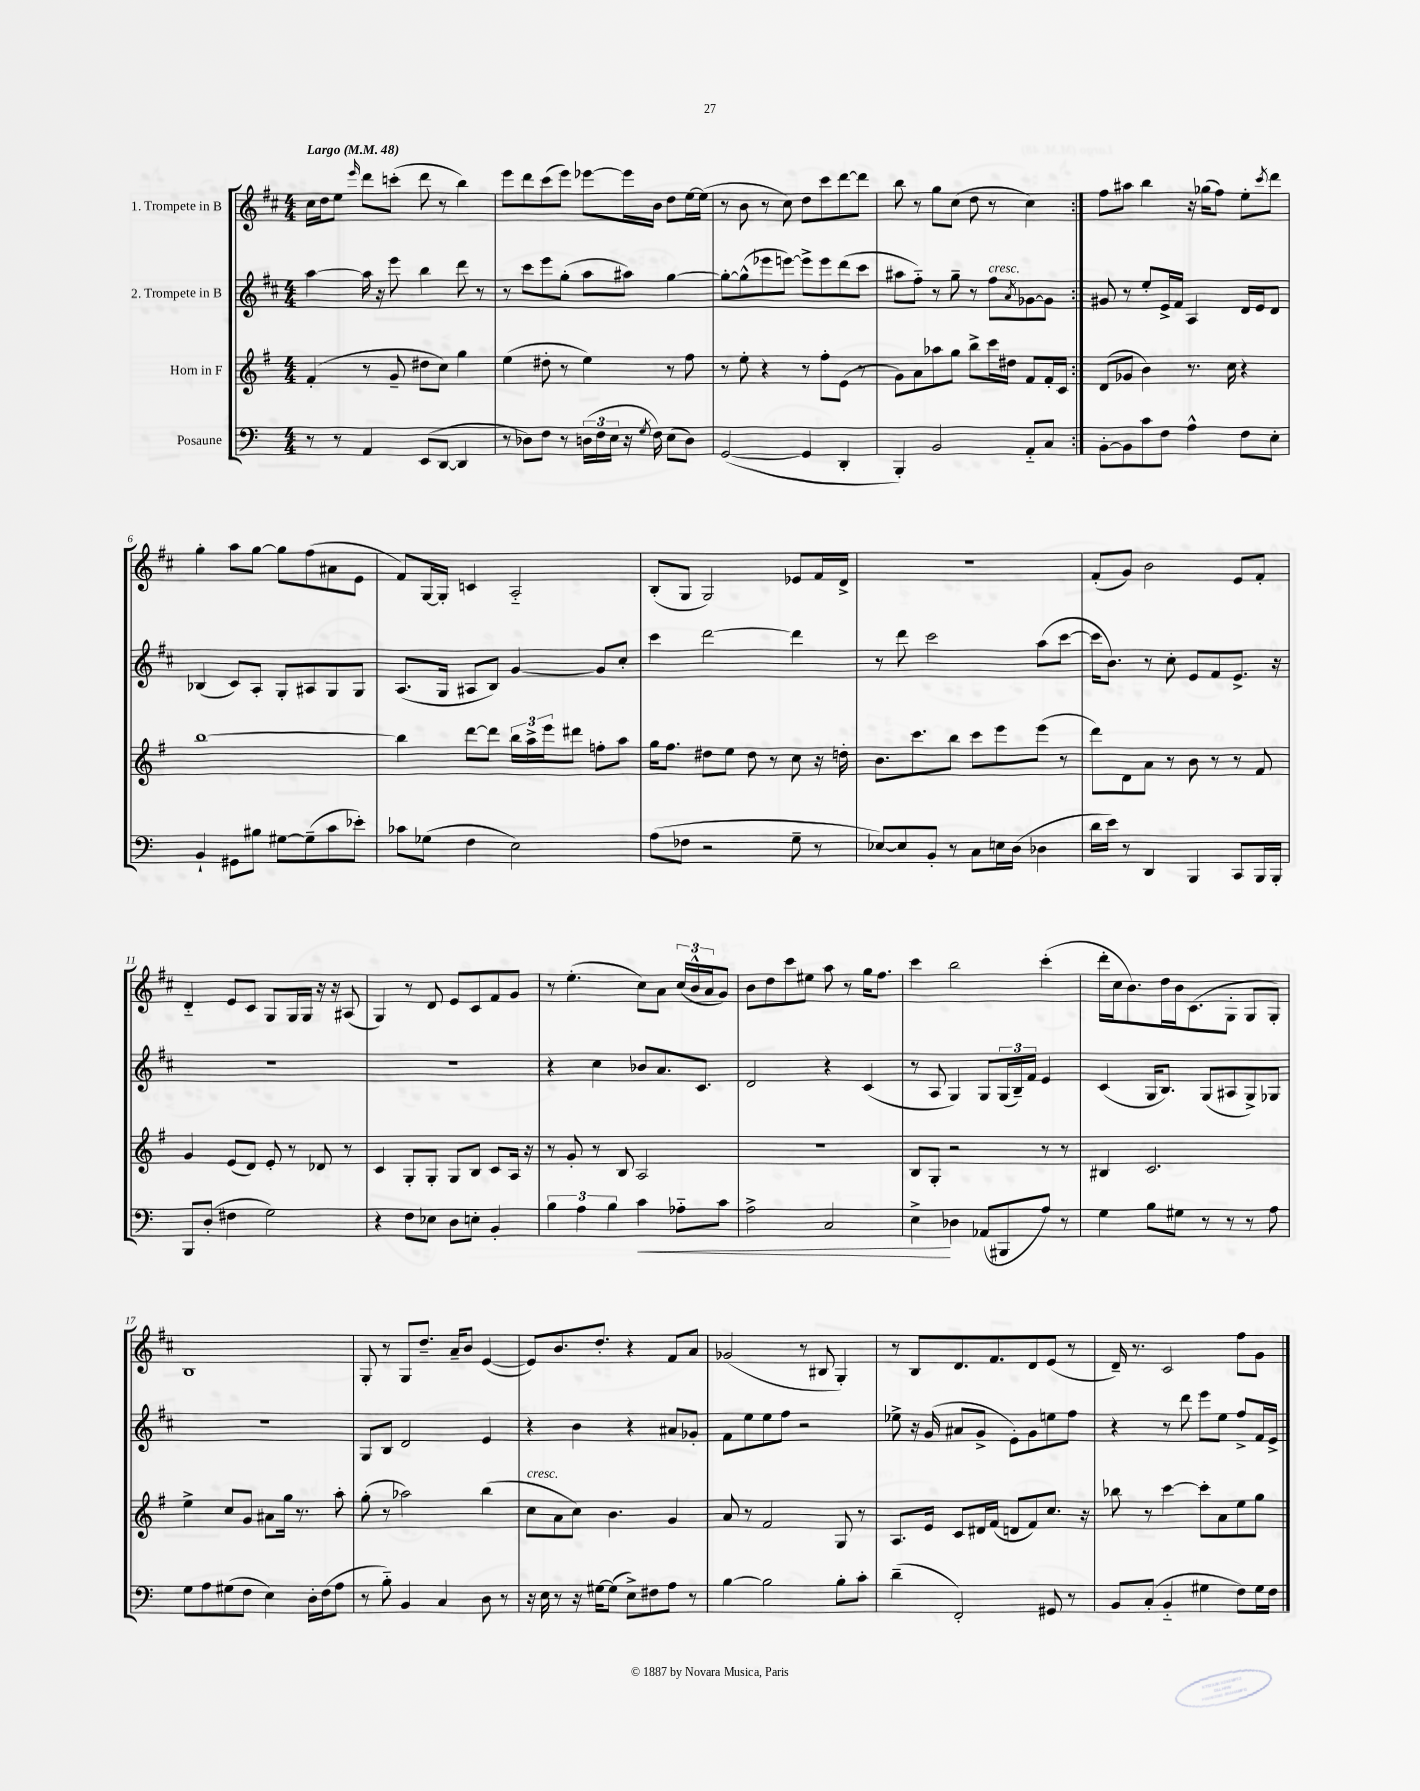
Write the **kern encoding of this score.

**kern	**dynam	**kern	**kern	**kern
*part4	*part4	*part3	*part2	*part1
*staff4	*staff4	*staff3	*staff2	*staff1
*I"Posaune	*	*I"Horn in F	*I"2. Trompete in B	*I"1. Trompete in B
*clefF4	*	*clefG2	*clefG2	*clefG2
*k[]	*	*k[f#]	*k[f#c#]	*k[f#c#]
*M4/4	*	*M4/4	*M4/4	*M4/4
*MM48	*	*MM48	*MM48	*MM48
=1	=1	=1	=1	=1
!	!	!	!	!LO:TX:a:B:t=Largo
8r	.	(4f#'/	[4aa\	16cc#\LL
.	.	.	.	16dd\J
8r	.	.	.	8ee\J
.	.	.	.	16qqeee/
4AA/	.	8r	16aa\]	8ddd\L
.	.	.	16r	.
.	.	8g~/	8eee\	(8cccn'\J
(8EE/L	.	8dd#X\L	4bb\	8ddd\
[8DD/J	.	8cc\J)	.	8r
4DD/]	.	4gg\	8ddd\	4bb\)
.	.	.	8r	.
=2	=2	=2	=2	=2
8r	.	(4ee\	8r	8eee\L
8D-X\L)	.	.	8ccc#\L	8ddd\
8F\J	.	8dd#X'\	8eee\	(8ccc#\
8r	.	8r	(8gg'\J	8eee\J)
(24Dn\LL	.	4ee\)	8aa\L	[8eee-X\L
24F\	.	.	.	.
24E\JJ	.	.	.	.
16r	.	.	8aa#X\J)	16eee-\L]
8qG/	.	.	.	.
16F\)	.	.	.	16b\JJ
(8E\L	.	8r	[4gg\	8dd\L
8D\J)	.	8ff#\	.	[16ee\L
.	.	.	.	(16ee\JJ]
=3	=3	=3	=3	=3
([2GG/	.	8r	8gg'\L_	8r
.	.	8ee'\	(8gg^^\]	8b\
.	.	4r	8eee-X\	8r
.	.	.	[8eeen\J)	8cc#\)
4GG/]	.	8r	8eee^\L]	8dd\L
.	.	8ff#'\L	8eee\	8ccc#\
4DD'/	.	(8e\J	(8ddd\	[8ddd\
.	.	8r	8ccc#\J	8ddd\J]
=4	=4	=4	=4	=4
4BBB'/)	.	8g\L)	8aa#X\L	8bb\
.	.	8a\	8ff#\J)	8r
2BB/	.	8aa-X\	8r	8gg\L
.	.	8gg\J	8gg~\	(8cc#\J
.	.	8bb^\L	8r	8dd\
!	!	!	!LO:TX:a:i:t=cresc.	!
.	.	16ccc\L	8ff#\L	8r
.	.	16dd#X\JJ	.	.
.	.	.	8qa/	.
8AA/L	.	8f#/L	[8g-X\	4cc#\)
8C/J	.	16f#'/L	8g-\J]	.
.	.	16c/JJ	.	.
=5:|!	=5:|!	=5:|!	=5:|!	=5:|!
[8BB'\L	.	(8d/L	8g#X/	8ff#\L
8BB\]	.	8g-X/J	8r	8aa#X\J
8c\	.	4b\)	8ee'/L	4bb\
8F\J	.	.	16e^/L	.
.	.	.	16f#/JJ	.
4A^^\	.	8.r	4A/	16r
.	.	.	.	(16gg-X\KL
.	.	.	.	8ff#\J)
.	.	16cc\	.	.
8F\L	.	4r	16d/LL	8ee'\L
.	.	.	16e/J	.
.	.	.	.	8qccc#/
8E'\J	.	.	8d/J	8ddd\J
!!LO:LB:g=z
=6	=6	=6	=6	=6
4BB`/	.	[1bb	(4B-X/	4gg'\
8GG#X\L	.	.	8c#/L)	8aa\L
8B#X\J	.	.	8A'/J	[8gg\J
[8G#X\L	.	.	8G'/L	8gg\L]
(8G#~\]	.	.	8A#X/	(8ff#\
8c\	.	.	8G/	8a#X\
8e-X'\J)	.	.	8G/J	8e\J
=7	=7	=7	=7	=7
8c-X\L	.	4bb\]	(8.A/L	8f#/L)
(8G-X\J	.	.	.	[16G/L
.	.	.	16G/Jk	16G'/JJ]
4F\	.	[8ddd\L	8A#X/L	4cn/
.	.	8ddd\J]	8B/J)	.
2E\)	.	24bb\LL	[4g/	2A/
.	.	24aa^\	.	.
.	.	24eee\J	.	.
.	.	8ddd#X\J	.	.
.	.	8ffn'\L	8g/L]	.
.	.	8aa\J	8cc#'/J	.
=8	=8	=8	=8	=8
(8A\L	.	16gg\KL	4ccc#\	(8B'/L
.	.	8.ff#\J	.	.
8F-X\J	.	.	.	8G/J
2r	.	8dd#X\L	[2ddd\	2G/)
.	.	8ee\J	.	.
.	.	8dd#\	.	.
.	.	8r	.	.
8G~\	.	8cc\	4ddd\]	8e-X/L
8r	.	16r	.	16f#/L
.	.	16ddn'\	.	16d^/JJ
=9	=9	=9	=9	=9
[8E-X/L)	.	8.b\L	8r	1r
8E-/]	.	.	8ddd\	.
.	.	8.ccc\	.	.
8BB'/J	.	.	2ccc#\	.
8r	.	8bb\J	.	.
8C\L	.	8ccc\L	.	.
16En\L	.	8eee\	.	.
(16D\JJ	.	.	.	.
4D-X\	.	(8eee\J	(8aa\L	.
.	.	8r	[8ccc#\J	.
=10	=10	=10	=10	=10
16d\LL	.	8ddd\L)	16ccc#\KL]	(8f#'/L
16e\JJ)	.	.	8.b\J)	.
8r	.	8d\	.	8g/J)
4DD/	.	8a\J	8r	2b\
.	.	8r	8cc#'\	.
4BBB/	.	8b\	8e/L	.
.	.	8r	8f#/	.
8CC/L	.	8r	8.e^/J	8e/L
16BBB/L	.	8f#/	.	8f#'/J
16BBB'/JJ	.	.	16r	.
!!LO:LB:g=z
=11	=11	=11	=11	=11
8BBB/L	.	4g/	1r	4d/
(8D'/J	.	.	.	.
4F#X\	.	(8e/L	.	8e/L
.	.	8d/J)	.	8c#/J
2G\)	.	8e'/	.	8G/L
.	.	8r	.	16G/L
.	.	.	.	16G/JJ
.	.	8d-X/	.	16r
.	.	.	.	16r
.	.	8r	.	(8A#X/
=12	=12	=12	=12	=12
4r	.	4c/	1r	4G/)
8F\L	.	8G'/L	.	8r
8E-X\J	.	8G'/J	.	8d/
8D\L	.	8G/L	.	8e/L
8En'\J	.	8B/J	.	8c#/
4BB'/	.	8c/L	.	8f#/
.	.	16A/Jk	.	8g/J
.	.	16r	.	.
=13	=13	=13	=13	=13
6B\	.	8r	4r	8r
.	.	8g'/	.	(4.ee'\
6A\	.	.	.	.
.	.	8r	4cc#\	.
6B\	.	.	.	.
.	.	8B/	.	.
!	!LO:HP:b	!	!	!
4c\	<	2A/	8b-X/L	8cc#\L)
.	.	.	8.a/	8a\J
8A-X\L	.	.	.	(24cc#/LL
.	.	.	.	24b^^/
.	.	.	8.c#/J	.
.	.	.	.	24a/J
8c\J	.	.	.	8g/J)
=14	=14	=14	=14	=14
2A^\	.	1r	2d/	8b\L
.	.	.	.	8dd\
.	.	.	.	8ccc#\
.	.	.	.	8ee#X\J
2C/	.	.	4r	8aa\
.	.	.	.	8r
.	.	.	(4c#/	16gg\KL
.	.	.	.	8.ff#\J
=15	=15	=15	=15	=15
4E^\	.	8B/L	8r	4ccc#\
.	.	8G'/J	8A/	.
4D-X\	[	2r	4G/)	2bb\
(8AA-X/L	.	.	8G/L	.
8BBB#X/	.	.	(24G/L	.
.	.	.	24B~/)	.
.	.	.	24f#/JJ	.
8A/J)	.	8r	4e/	(4ccc#'\
8r	.	8r	.	.
=16	=16	=16	=16	=16
4G\	.	4B#X/	(4c#/	16ddd'\LL
.	.	.	.	16cc#\J
.	.	.	.	8.b\)
8B\L	.	2.c/	16G/KL	.
.	.	.	8.B/J)	16dd\L
8G#X\J	.	.	.	16b\J
.	.	.	.	(8.c#\
8r	.	.	(8G/L	.
8r	.	.	8A#X/	8G'\J
8r	.	.	8G^/)	8G/L
8A\	.	.	8G-X/J	8G'/J)
!!LO:LB:g=z
=17	=17	=17	=17	=17
8G\L	.	4ee^\	1r	1B
8A\	.	.	.	.
(8G#X\	.	8cc/L	.	.
8F\J	.	8g/J	.	.
4E\)	.	8a#X\L	.	.
.	.	16gg\Jk	.	.
.	.	8.r	.	.
16D'\LL	.	.	.	.
(16F\J	.	.	.	.
8A\J	.	8aa'\	.	.
=18	=18	=18	=18	=18
8r	.	(8gg'\	8G/L	8G'/
8B\)	.	8r	8B/J	8r
4BB/	.	2aa-X\)	2d/	8G/L
.	.	.	.	8.dd~/J
4C/	.	.	.	.
.	.	.	.	16a~/KL
.	.	.	.	8b/J
8D\	.	(4bb\	4e/	([4e/
8r	.	.	.	.
=19	=19	=19	=19	=19
!	!	!LO:TX:a:i:t=cresc.	!	!
16r	.	8cc\L	4r	8e/L])
16E\	.	.	.	.
8r	.	8a\	.	8.b/
16r	.	8cc\J)	4b\	.
[16G#X\KL	.	.	.	8.dd'/J
(8G#\J]	.	4.b\	.	.
8E^\L)	.	.	4r	4r
8F#X\	.	.	.	.
8A\J	.	4g/	8a#X/L	8f#/L
8r	.	.	8g-X'/J	8a/J
=20	=20	=20	=20	=20
[4B\	.	8a/	8f#\L	(2g-X/
.	.	8r	8ee\	.
2B\]	.	2f#/	8ee\	.
.	.	.	8ff#\J	.
.	.	.	2r	8r
.	.	.	.	8B#X/
8B'\L	.	8G/	.	4G'/)
8c'\J	.	8r	.	.
=21	=21	=21	=21	=21
(4d~\	.	8.A/L	8ee-X^\	8r
.	.	.	16r	8B/L
.	.	16e/Jk	(16g/	.
2FF'/)	.	8c/L	8a#X/L	8.d/
.	.	16d#X/L	8g^/J	.
.	.	(16f#/JJ	.	8.f#/
.	.	8dn/L	8e'\L)	.
.	.	8f#/)	8g\	8d/
8GG#X/	.	8.cc/J	8een\	(8e/J
8r	.	.	8ff#\J	8r
.	.	16r	.	.
=22	=22	=22	=22	=22
8BB/L	.	8bb-X\	4r	16d~/)
.	.	.	.	8.r
(8C'/J	.	8r	.	.
4BB/	.	[4ccc\	8r	2c#/
.	.	.	8ddd\	.
4G#X\	.	8ccc'\L]	8eee\L	.
.	.	8a\	8ee\J	.
8F\L)	.	8ee\	8ff#^/L	8ff#\L
16G#\L	.	8gg\J	16f#/L	8g\J
16F\JJ	.	.	16e^/JJ	.
==	==	==	==	==
*-	*-	*-	*-	*-
